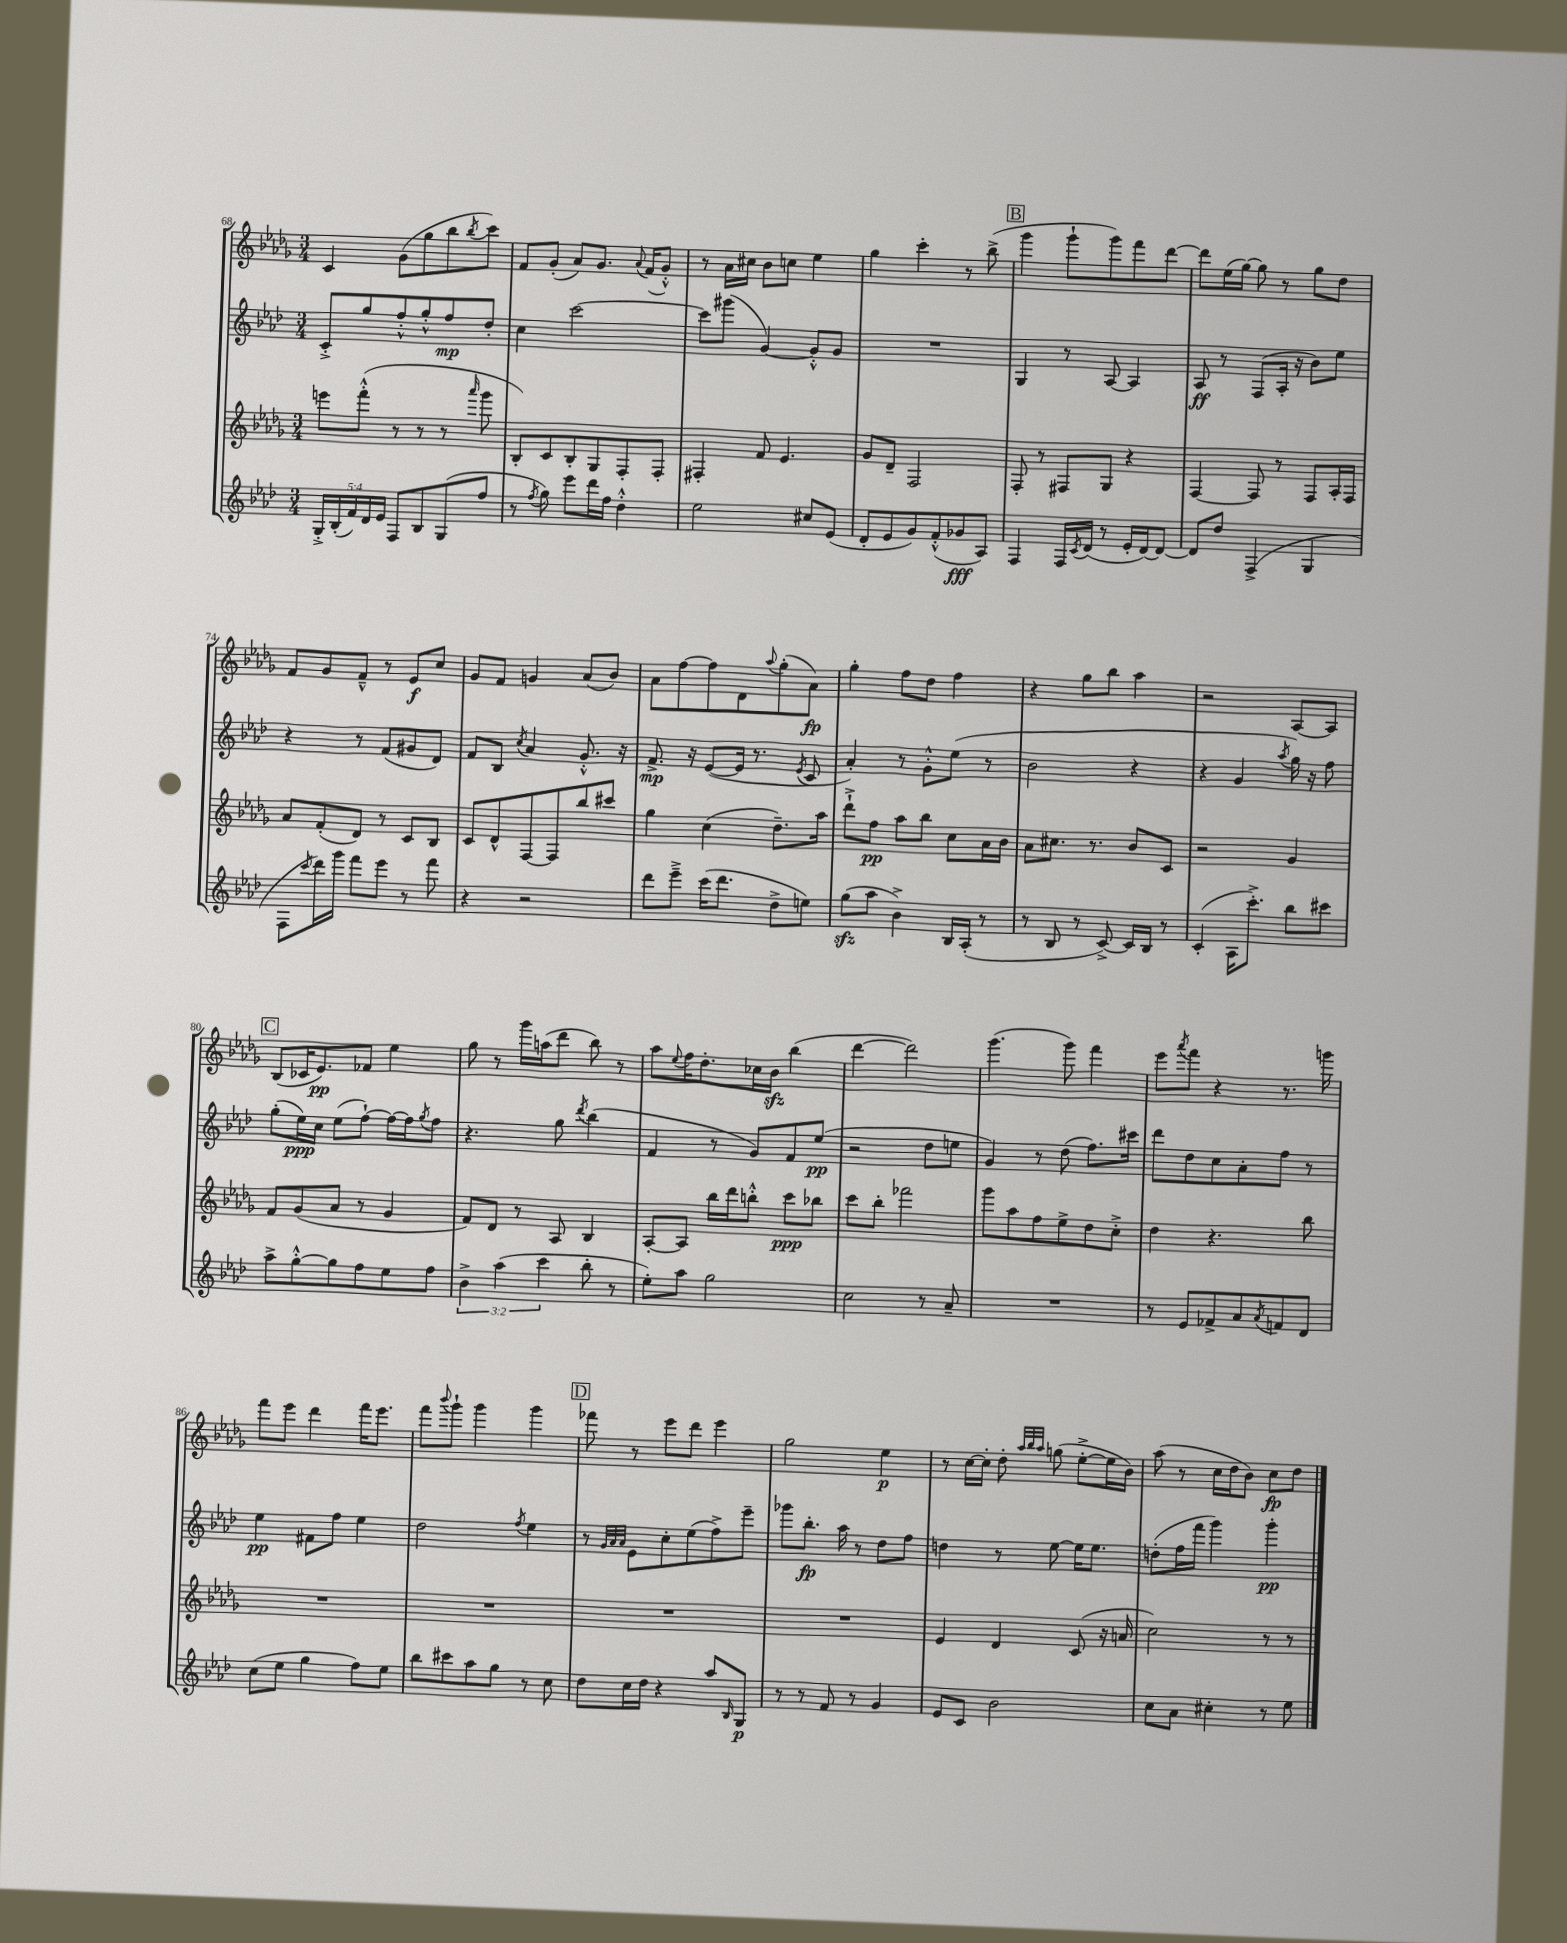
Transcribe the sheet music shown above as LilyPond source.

<<
\new StaffGroup <<
\new Staff = "s0" {
    \clef treble \key des \major \numericTimeSignature \time 3/4
    c'4 ges'8( ges''8 bes''8 \acciaccatura { bes''8 } c'''8) |
    f'8 ges'8-.( aes'8) ges'8. \appoggiatura { aes'8 } f'16( ges'8-.-^) |
    r8 aes'16 cis''16 bes'8 c''8 ees''4 |
    ges''4 c'''4-. r8 bes''8->( |
    \mark \markup { \box "B" } ges'''4 ges'''8-! ges'''8) f'''8 des'''8~ |
    des'''8 ees''16( ges''16~) ges''8 r8 ges''8 des''8 |
    f'8 ges'8 f'8---^ r8 ees'8\f c''8 |
    ges'8 f'8 g'4 aes'8( bes'8) |
    aes'8 f''8~ f''8 des'8 \appoggiatura { aes''8 } ges''8-.( aes'8\fp) |
    ges''4-. f''8 des''8 f''4 |
    r4 ges''8 bes''8 aes''4 |
    r2 aes8~ aes8 |
    \mark \markup { \box "C" } bes8( ces'16 ees'8.\pp) fes'8 ees''4 |
    ges''8 r8 ges'''16 a''16( des'''8 bes''8) r8 |
    aes''8 \appoggiatura { ees''8 } f''16 des''8.-. ces''16 bes'16\sfz bes''4( |
    des'''4~ des'''2) |
    ges'''4.( ges'''8) f'''4 |
    ees'''8 \acciaccatura { aes'''8 } f'''8 r4 r8. g'''16 |
    f'''8 ees'''8 des'''4 f'''16 ees'''8. |
    f'''8 \appoggiatura { bes'''8 } ges'''8-! ges'''4 ges'''4 |
    \mark \markup { \box "D" } fes'''8 r8 ees'''8 des'''8 ees'''4 |
    ges''2 ees''4\p |
    r8 c''16~ c''16-. des''8-. \grace { aes''32 bes''32 aes''32 } g''8( ees''8~-.-> ees''16 bes'16) |
    aes''8( r8 c''16 des''16 bes'8) c''8\fp des''8 \bar "|." |
}
\new Staff = "s1" {
    \clef treble \key aes \major \numericTimeSignature \time 3/4
    c'8-.-> g''8 f''8-.-^ g''8-.-^ f''8\mp des''8-. |
    c''4 c'''2~ |
    c'''8 gis'''8( g'4~) g'8-.-^ g'8 |
    R2. |
    \mark \markup { \box "B" } g4 r8 aes8~ aes4 |
    aes8\ff r8 f8( aes16-. r16 bes'8) ees''8 |
    r4 r8 f'8( gis'8 des'8) |
    f'8 bes8 \acciaccatura { c''8 } aes'4 g'8.-.-^ r16 |
    f'8.->\mp r16 ees'8~( ees'16 r8. \acciaccatura { ees'8 } c'8 |
    aes'4-.) r8 g'8-.-^ ees''8( r8 |
    bes'2 r4 |
    r4 g'4 \acciaccatura { aes''8 } g''16) r16 f''8 |
    \mark \markup { \box "C" } g''8-.( ees''16\ppp) c''16 ees''8( f''8~-!) f''16~ f''16 \acciaccatura { g''8 } f''8 |
    r4. g''8 \acciaccatura { des'''8 } bes''4( |
    f'4 r8 g'8) f'8 ees''8\pp( |
    r2 des''8 e''8 |
    g'4) r8 des''8( f''8.) cis'''16 |
    des'''8 des''8 c''8 aes'8-. f''8 r8 |
    ees''4\pp fis'8 f''8 ees''4 |
    des''2 \acciaccatura { f''8 } ees''4 |
    \mark \markup { \box "D" } r8 \grace { g'32 aes'32 aes'32 } ees'8 c''8-. ees''8( f''8->) ees'''8-- |
    ges'''8 bes''8.-.\fp aes''16 r8 des''8 f''8 |
    d''4 r8 ees''8~ ees''16 ees''8. |
    d''8-.( f''16 f'''16 g'''4) g'''4-.\pp \bar "|." |
}
\new Staff = "s2" {
    \clef treble \key des \major \numericTimeSignature \time 3/4
    e'''8 f'''8-.-^( r8 r8 r8 \grace { aes'''16 } ges'''8 |
    bes8-.) c'8 bes8-. ges8 f8-. f8-. |
    fis4-. f'8 ees'4. |
    ges'8 des'8-- f2 |
    \mark \markup { \box "B" } f8-. r8 fis8 ges8 r4 |
    f4~ f8 r8 f8 aes16-. f16 |
    aes'8 f'8-.( des'8) r8 c'8 bes8 |
    c'8 des'8-^ f8~ f8 bes''8 cis'''8 |
    ges''4 c''4( des''8.--) aes''16 |
    des'''8-!-> f''8\pp aes''8 bes''8 c''8 aes'16 bes'16 |
    aes'8 cis''8. r8. bes'8 c'8 |
    r2 ges'4 |
    \mark \markup { \box "C" } f'8 ges'8( aes'8 r8 ges'4 |
    f'8) des'8 r8 aes8 bes4 |
    aes8~-. aes8 bes''16 des'''16 b''8-.-^ c'''8\ppp bes''8 |
    c'''8 bes''8-. fes'''2 |
    ges'''8 aes''8 f''8 ees''8-> des''8 c''8-.-> |
    des''4 r4. bes''8 |
    R2. |
    R2. |
    \mark \markup { \box "D" } R2. |
    R2. |
    ees'4 des'4 c'8( r16 a'16 |
    c''2) r8 r8 \bar "|." |
}
\new Staff = "s3" {
    \clef treble \key aes \major \numericTimeSignature \time 3/4 \override Staff.TupletNumber.text = #tuplet-number::calc-fraction-text
    \tuplet 5/4 { g16-.-> bes16-.( f'16) des'16 ees'16 } f8 bes8 g8( f''8 |
    r8 \acciaccatura { f''8 } g''8) ees'''8 des'''16 f''16 des''4-.-^ |
    ees''2 cis''8 ees'8( |
    des'8-. ees'8 g'8) f'8-.-^( ges'8\fff aes8) |
    \mark \markup { \box "B" } f4 f16 \acciaccatura { c'8 } des'16( r8 ees'16-. des'16~) des'8~ |
    des'8 des''8 f4->( g4 |
    f8 \acciaccatura { c'''8 } des'''16) g'''16 f'''8 ees'''8 r8 f'''8 |
    r4 r2 |
    des'''8 ees'''8---> c'''16( des'''8. des''8-> e''8) |
    g''8\sfz( aes''8 bes'4->) bes16 aes16-.( r8 |
    r8 bes8 r8 c'8~->) c'16 bes16 r8 |
    c'4-.( aes16 c'''8.-.->) bes''8 cis'''8 |
    \mark \markup { \box "C" } aes''8-> g''8~-.-^ g''8 f''8 ees''8 f''8 |
    \tuplet 3/2 { bes'4-> aes''4( c'''4 } bes''8-. r8 |
    ees''8-.) aes''8 g''2 |
    c''2 r8 aes'8-- |
    R2. |
    r8 ees'8 fes'8-> aes'8 \acciaccatura { aes'8 } f'8 des'8 |
    c''8( ees''8 g''4 f''8) ees''8 |
    bes''8 cis'''8 aes''8 g''8 r8 c''8 |
    \mark \markup { \box "D" } des''8 c''16 des''16 r4 aes''8 \grace { bes16 } g8\p |
    r8 r8 f'8 r8 g'4 |
    ees'8 c'8 bes'2 |
    c''8 aes'8 cis''4-. r8 ees''8 \bar "|." |
}
>>
>>
\layout { \context { \Score currentBarNumber = #68 } }
